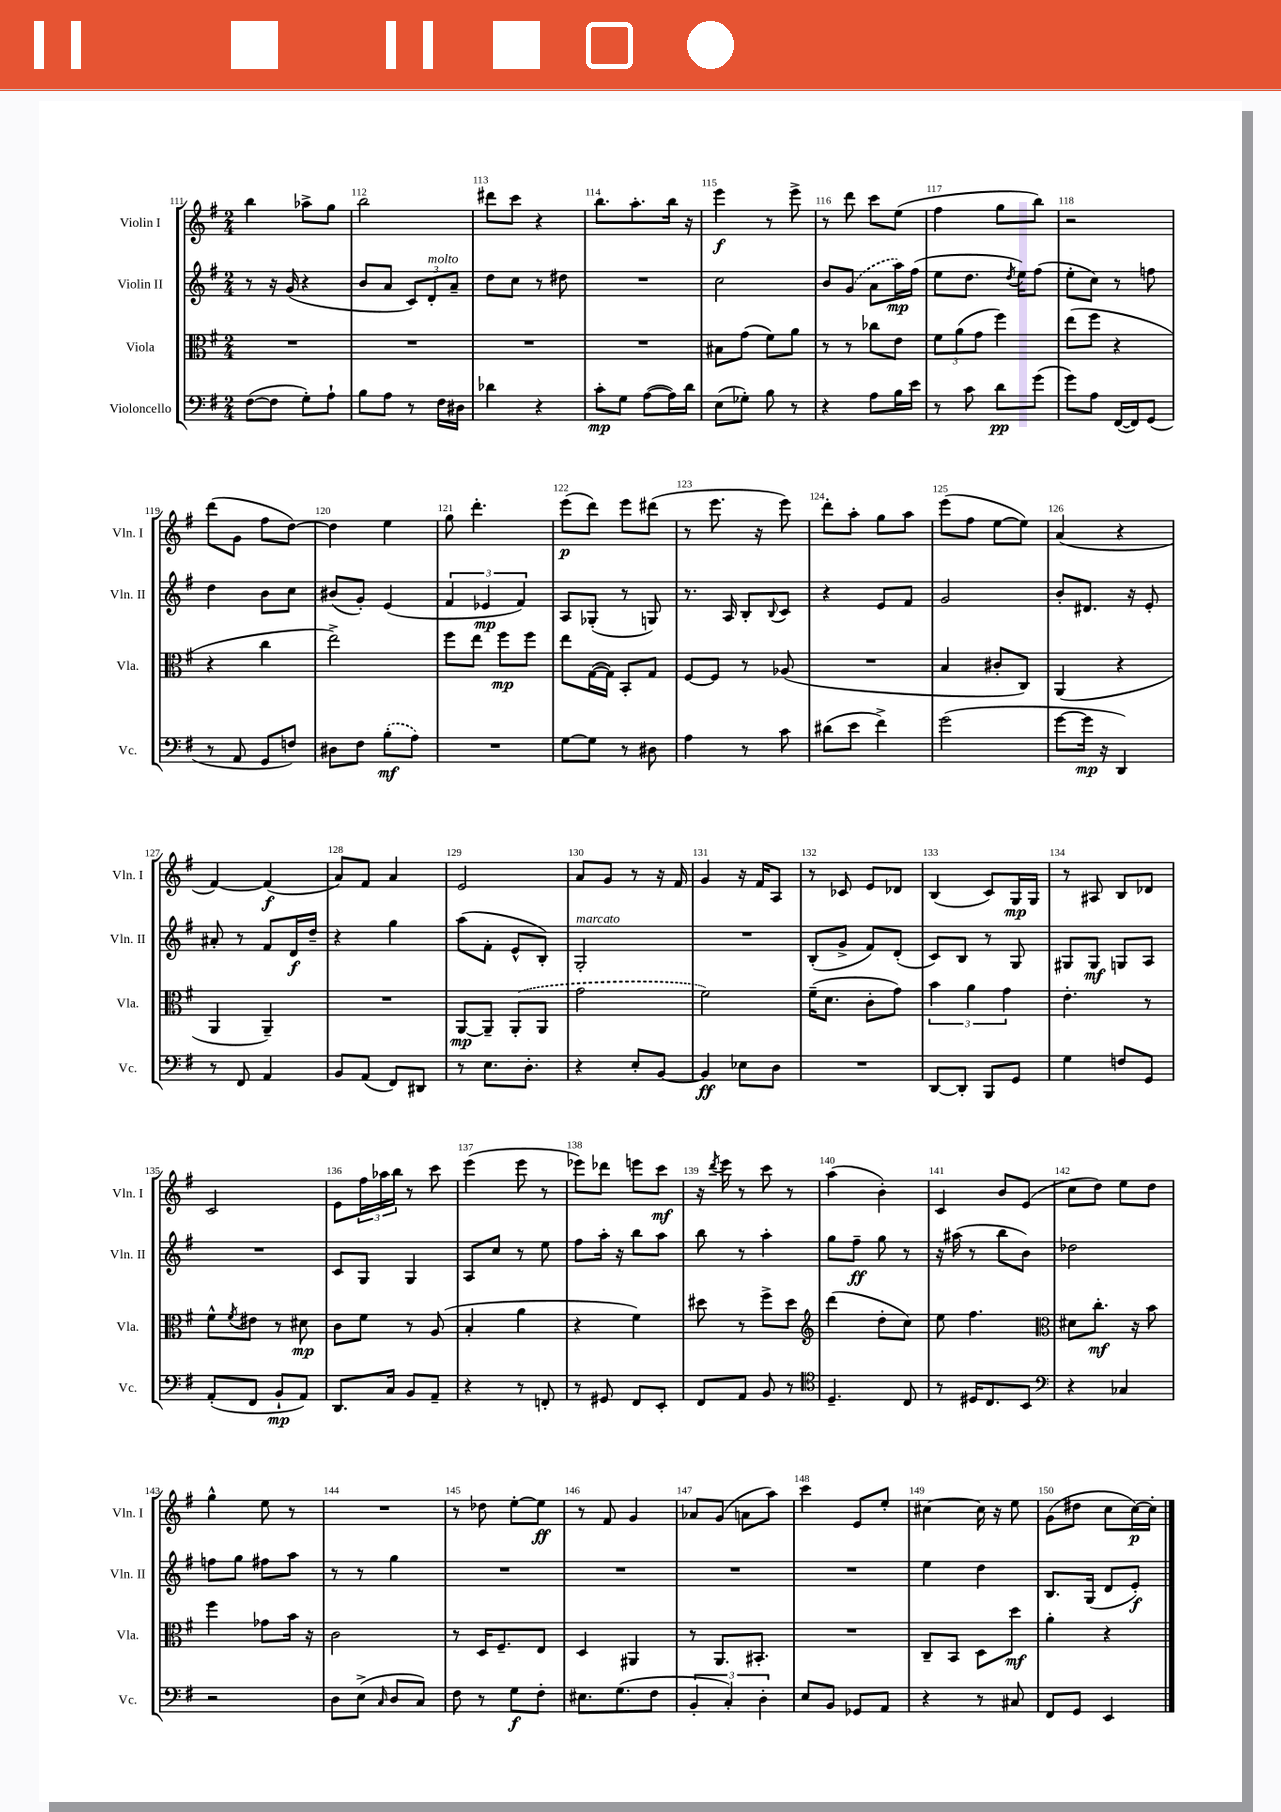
<<
\new StaffGroup <<
\new Staff = "s0" \with { instrumentName = "Violin I" shortInstrumentName = "Vln. I" } {
    \clef treble \key g \major \numericTimeSignature \time 2/4
    b''4 aes''8-> g''8 |
    b''2 |
    dis'''8 c'''8 r4 |
    b''8. a''8.-. b''16 r16 |
    e'''4\f r8 e'''8-> |
    r8 d'''8 c'''8 e''8( |
    fis''4 g''8 b''8) |
    r2 |
    d'''8( g'8 fis''8 d''8~) |
    d''4 e''4 |
    g''8 d'''4.-. |
    e'''8\p( d'''8) e'''8 dis'''8( |
    r8 e'''8. r16 e'''8) |
    d'''8-. a''8-. g''8 a''8 |
    e'''8( fis''8 e''8~ e''8) |
    a'4( r4 |
    fis'4~) fis'4\f( |
    a'8) fis'8 a'4 |
    e'2 |
    a'8 g'8 r8 r16 fis'16 |
    g'4 r16 fis'16 a8 |
    r8 ces'8 e'8 des'8 |
    b4( c'8) g16\mp g16 |
    r8 ais8 b8 des'8 |
    c'2 |
    e'8 \tuplet 3/2 { fis''16 aes''16 b''16 } r8 c'''8 |
    e'''4( e'''8 r8 |
    ees'''8) des'''8 e'''8 c'''8\mf |
    r16 \acciaccatura { d'''8 } e'''16 r8 c'''8 r8 |
    a''4( b'4-.) |
    c'4 b'8 e'8( |
    c''8 d''8) e''8 d''8 |
    g''4-^ e''8 r8 |
    R2 |
    r8 des''8 e''8~-. e''8\ff |
    r8 fis'8 g'4 |
    aes'8 g'8( a'8 a''8) |
    c'''4 e'8 e''8-. |
    cis''4~ cis''16 r16 e''8 |
    g'8( dis''8 c''8 c''16~\p) c''16-. \bar "|." |
}
\new Staff = "s1" \with { instrumentName = "Violin II" shortInstrumentName = "Vln. II" } {
    \clef treble \key g \major \numericTimeSignature \time 2/4
    r8 r16 g'16( r4 |
    b'8 a'8 \tuplet 3/2 { c'8) d'8-.^\markup { \italic "molto" } a'8-- } |
    d''8 c''8 r8 dis''8 |
    R2 |
    c''2 |
    b'8 \once \slurDashed g'8( a'8 a''16\mp) fis''16( |
    e''8 d''8. \acciaccatura { d''8 } e''16) fis''8( |
    e''8-. c''8) r8 f''8 |
    d''4 b'8 c''8 |
    bis'8( g'8-.) e'4( |
    \tuplet 3/2 { fis'4 ees'4\mp fis'4) } |
    a8 ges8-.( r8 g8) |
    r8. a16 b8-. \appoggiatura { b8 } c'8 |
    r4 e'8 fis'8 |
    g'2 |
    b'8-. dis'8. r16 e'8-. |
    ais'8-. r8 fis'8 d'16\f d''16-- |
    r4 g''4 |
    a''8( fis'8-. e'8-^ b8-.) |
    g2-.^\markup { \italic "marcato" } |
    R2 |
    b8-.( g'8-> fis'8) d'8-.( |
    c'8) b8 r8 g8 |
    gis8 gis8\mf g8 a8 |
    R2 |
    c'8 g8 g4 |
    a8 c''8 r8 e''8 |
    fis''8 a''16-. r16 b''8 a''8 |
    b''8 r8 a''4-. |
    g''8 fis''8--\ff g''8 r8 |
    r16 ais''16( r8 b''8 b'8) |
    des''2 |
    f''8 g''8 fis''8 a''8 |
    r8 r8 g''4 |
    R2 |
    R2 |
    R2 |
    R2 |
    e''4 d''4 |
    b8. g16( d'8 e'8-.\f) \bar "|." |
}
\new Staff = "s2" \with { instrumentName = "Viola" shortInstrumentName = "Vla." } {
    \clef alto \key g \major \numericTimeSignature \time 2/4
    R2 |
    R2 |
    R2 |
    R2 |
    bis8 g'8( fis'8) a'8 |
    r8 r8 ces''8 e'8 |
    \tuplet 3/2 { fis'8 a'8( g'8 } fis''4) |
    e''8( fis''8 r4 |
    r4 c''4 |
    e''2->) |
    fis''8 e''8 fis''8\mp fis''8 |
    e''8 g16~( g16) b,8-. g8 |
    fis8~ fis8 r8 aes8( |
    R2 |
    b4 cis'8-. c8) |
    a,4( r4 |
    a,4 a,4--) |
    R2 |
    a,8~\mp a,8-- \once \slurDashed a,8-.( a,8 |
    g'2 |
    fis'2) |
    fis'16--( d'8. c'8-. g'8) |
    \tuplet 3/2 { b'4 a'4 g'4 } |
    e'4.-. r8 |
    fis'8-^ \acciaccatura { fis'8 } eis'8 r8 dis'8\mp |
    c'8 fis'8 r8 a8( |
    b4-. a'4 |
    r4 fis'4) |
    dis''8 r8 fis''8-> dis''8 |
    \clef treble d'''4( d''8-. c''8) |
    e''8 fis''4. |
    \clef alto dis'8 c''8.-.\mf r16 b'8 |
    fis''4 ges'8 b'16 r16 |
    c'2 |
    r8 d16 fis8.-- e8 |
    d4 ais,4 |
    r8 a,8. bis,8.-. |
    R2 |
    c8-- b,8 d8 d''8\mf |
    a'4-. r4 \bar "|." |
}
\new Staff = "s3" \with { instrumentName = "Violoncello" shortInstrumentName = "Vc." } {
    \clef bass \key g \major \numericTimeSignature \time 2/4
    fis8~( fis8 g8-.) a8-! |
    b8 a8 r8 fis16 dis16 |
    des'4 r4 |
    c'8-.\mp g8 a8~( a16) d'16 |
    e8( ges8-.) b8 r8 |
    r4 a8 b16 e'16 |
    r8 c'8 d'8\pp g'8( |
    g'8) a8 fis,16~( fis,16) g,8( |
    r8 a,8 g,8 f8) |
    dis8 fis8 \once \slurDashed b8-.\mf( a8) |
    R2 |
    g8~ g8 r8 dis8 |
    a4 r8 c'8 |
    dis'8( e'8 fis'4->) |
    g'2( |
    g'8~ g'16\mp r16 d,4) |
    r8 fis,8 a,4 |
    b,8 a,8( fis,8) dis,8 |
    r8 e8. d8.-. |
    r4 e8-. b,8~ |
    b,4\ff ees8 d8 |
    R2 |
    d,8~ d,8-. b,,8 g,8 |
    g4 f8 g,8 |
    a,8-.( fis,8 b,8-!\mp a,8) |
    d,8. c16 b,8 a,8-- |
    r4 r8 f,8-. |
    r8 gis,8 fis,8 e,8-. |
    fis,8 a,8 b,8 r8 |
    \clef tenor d4.-- c8 |
    r8 dis16 c8. b,8 |
    \clef bass r4 ces4 |
    r2 |
    d8 e8->( \grace { c16 } d8 c8) |
    fis8 r8 g8\f fis8-. |
    eis8. g8.( fis8 |
    \tuplet 3/2 { b,4-. c4-.) d4-. } |
    e8 b,8 ges,8 a,8 |
    r4 r8 cis8 |
    fis,8 g,8 e,4 \bar "|." |
}
>>
>>
\layout { \context { \Score currentBarNumber = #111 \override BarNumber.break-visibility = ##(#f #t #t) barNumberVisibility = #all-bar-numbers-visible } }
